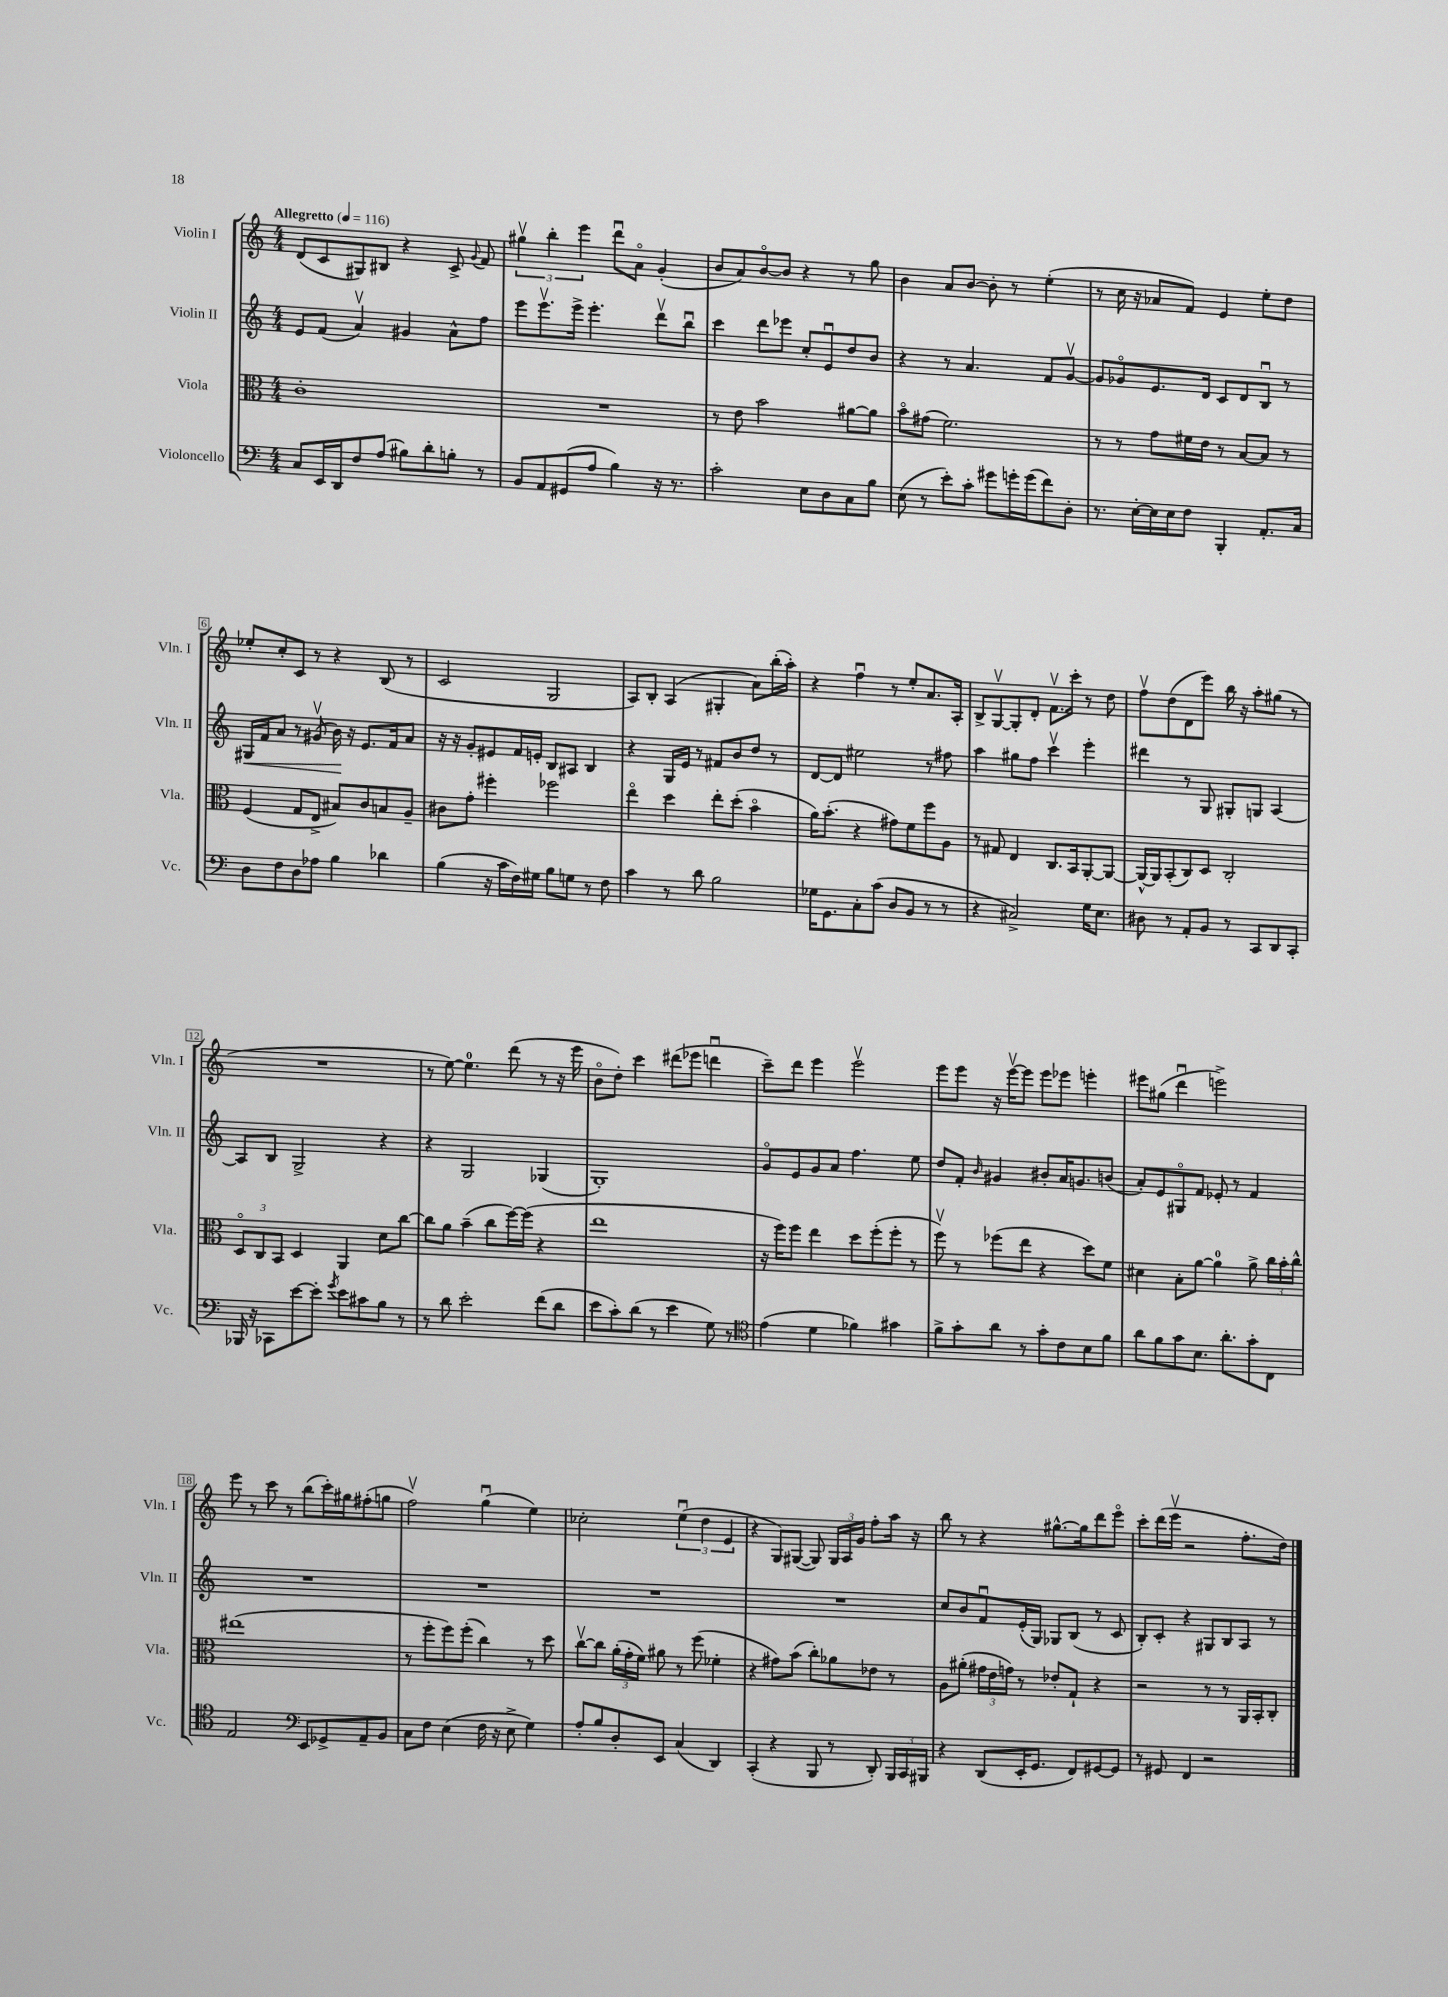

**kern	**kern	**kern	**dynam	**kern
*part4	*part3	*part2	*part2	*part1
*staff4	*staff3	*staff2	*staff2	*staff1
*I"Violoncello	*I"Viola	*I"Violin II	*	*I"Violin I
*I'Vc.	*I'Vla.	*I'Vln. II	*	*I'Vln. I
*clefF4	*clefC3	*clefG2	*	*clefG2
*k[]	*k[]	*k[]	*	*k[]
*M4/4	*M4/4	*M4/4	*	*M4/4
*MM116	*MM116	*MM116	*	*MM116
=1	=1	=1	=1	=1
!	!	!	!	!LO:TX:a:B:t=Allegretto
8C/L	1c'	8e/L	.	(8d/L
16EE/L	.	(8f/J	.	8c/
16DD/J	.	.	.	.
8F/	.	4av/)	.	8G#X/)
(8A/J	.	.	.	8B#X/J
8B#X\L)	.	4g#X/	.	4r
8d'\	.	.	.	.
8Bn'\J	.	8a^^\L	.	8c^/
.	.	.	.	8qqg/
8r	.	8ff\J	.	8f/
=2	=2	=2	=2	=2
8BB/L	1r	8eee\L	.	6gg#Xv\
8AA/	.	8.eeev\	.	.
.	.	.	.	6bb'\
(8GG#X/	.	.	.	.
.	.	16eee^\Jk	.	.
.	.	.	.	6eee\
8A/J	.	4.eee'\	.	.
4B\)	.	.	.	8dddu\L
.	.	.	.	8a\J
16r	.	8dddv\L	.	(4g'/
8.r	.	.	.	.
.	.	8bbu\J	.	.
=3	=3	=3	=3	=3
2c'\	8r	4ccc\	.	8b/L
.	8e\	.	.	8a/)
.	2b\	8ddd\L	.	[8b/
.	.	8eee-X\J	.	8b/J]
8E\L	.	8cc'/L	.	4r
8D\	.	8eu/	.	.
8C\	[8a#X\L	8dd/	.	8r
8B\J	8a#\J]	8b/J	.	8gg\
=4	=4	=4	=4	=4
(8E\	8b\L	4r	.	4b\
8r	(8g#X\J	.	.	.
8e'\L)	2.f\)	8r	.	8a/L
8c'\J	.	4.a/	.	[8b/J
8g#X\L	.	.	.	8b'\]
16gn'\L	.	.	.	8r
(16g\J	.	.	.	.
8f\)	.	8f/L	.	(4ee'\
8D'\J	.	[8gv/J	.	.
=5	=5	=5	=5	=5
8.r	8r	8g/L]	.	8r
.	8r	8g-X/	.	16cc\
[16E'\LL	.	.	.	16r
16E\]	8g\L	8.e/	.	8a-X/L
16E\J	.	.	.	.
8F\J	16f#X\L	.	.	8f/J)
.	16e\JJ	16d/Jk	.	.
4BBB'/	8r	8c/L	.	4e/
.	[8B/L	8d/	.	.
8.AA'/L	8B/J]	8Bu/J	.	8ee'\L
.	8r	8r	.	8dd\J
16C/Jk	.	.	.	.
!!LO:LB:g=z
=6	=6	=6	=6	=6
!	!	!	!LO:HP:b	!
8D\L	(4F/	16G#X/LL	<	8ee-X'/L
.	.	16f/J	.	.
8F\	.	8a/J	.	8cc'/
8D\	8G/L	8r	.	8c/J
8A-X\J	8E^/J	(8g#Xv/	.	8r
4B\	8B#X/L)	16b\)	.	4r
.	.	16r	[	.
.	8c/	8.e/L	.	.
4d-X\	8Bn/	.	.	(8B/
.	.	16f/k	.	.
.	8A~/J	8a/J	.	8r
=7	=7	=7	=7	=7
(4B\	8c#X\L	16r	.	2c/
.	.	16r	.	.
.	8g'\J	8g'/L	.	.
16r	4ff#X'\	8e#X/	.	.
16c\LL	.	.	.	.
16F\)	.	16f/L	.	.
16G#X\JJ	.	16en'/JJ	.	.
8B\L	2ff-X\	8B/L	.	2G/
8Gn\J	.	8A#X/J	.	.
8r	.	4B/	.	.
8F\	.	.	.	.
=8	=8	=8	=8	=8
4c\	4ee\	4r	.	8A/L)
.	.	.	.	8B'/J
8r	4dd\	16G/LL	.	(4A/
.	.	16e/JJ	.	.
8d\	.	8r	.	.
2B\	8ee'\L	8f#X/L	.	4G#X'/
.	(8dd'\J	8b/	.	.
.	4b\	8dd/J	.	8a\L)
.	.	8r	.	(16bb'\L
.	.	.	.	16aa'\JJ)
=9	=9	=9	=9	=9
16G-X\KL	16a\KL)	[8d/L	.	4r
8.GG\	(8.b'\J	.	.	.
.	.	8d/J]	.	.
8C'\	4r	2ee#X\	.	4ffu\
(8c\J	.	.	.	.
8D/L	8g#X\L)	.	.	8r
8BB/J	8f\	.	.	8ee'/L
8r	8ff\	8r	.	8.a/
8r	8A\J	8ff#X\	.	.
.	.	.	.	16A'/Jk
=10	=10	=10	=10	=10
4r	8r	4aa\	.	8B^/L
.	8G#X/	.	.	[8Gv/
2C#X^/)	4E/	8gg#X\L	.	8G'/]
.	.	8ff\J	.	8d'/J
.	8.C/L	4cccv\	.	8.fv\L
.	16BB/k	.	.	16ccc'\Jk
16G\KL	[8AA'/	4eee'\	.	8r
8.E\J	.	.	.	.
.	8AA/J_	.	.	8dd\
=11	=11	=11	=11	=11
8D#X\	16AA^^/LL_	4ddd#X\	.	8ffv\L
.	16AA/J]	.	.	.
8r	(8BB'/	.	.	(8dd\
8AA'/L	8C/)	8r	.	8d\
8BB/J	8D/J	8G/	.	8eee\J)
8r	2C'/	8G#X'/L	.	16bb\
.	.	.	.	16r
8CC/L	.	8Gn/J	.	8aa'\L
8DD/	.	[4A/	.	(8gg#X\J
8CC'/J	.	.	.	8r
!!LO:LB:g=z
=12	=12	=12	=12	=12
16BBB-X/	12D/L	8A/L]	.	1r
16r	.	.	.	.
.	12C/	.	.	.
8CC-X\L	.	8B/J	.	.
.	12BB/J	.	.	.
[8e\	4D/	2G^/	.	.
8e'\J]	.	.	.	.
8qg/	.	.	.	.
8e\L	4AA/	.	.	.
8c#X\	.	.	.	.
8B\J	8d\L	4r	.	.
8r	[8cc\J	.	.	.
=13	=13	=13	=13	=13
8r	8cc\L]	4r	.	8r
8d\	8a\J	.	.	[8ee\)
2e'\	(4b~\	2G/	.	4.ee\]
.	8cc\L	.	.	.
.	[16ff\L)	.	.	(8ddd\
.	(16ff\JJ]	.	.	.
(8f\L	4r	(4G-X/	.	8r
8d\J	.	.	.	16r
.	.	.	.	16eee\
=14	=14	=14	=14	=14
8e\L	1ee	1G')	.	8b\L
8c'\)	.	.	.	8dd'\J)
(8d\J	.	.	.	4ccc\
8r	.	.	.	.
4e\	.	.	.	(8ddd#X\L
.	.	.	.	8eee-X\J
8G\)	.	.	.	4dddnu\
8r	.	.	.	.
=15	=15	=15	=15	=15
*clefC4	*	*	*	*
(4e\	16r	8g/L	.	8ccc~\L)
.	16ff\KL)	.	.	.
.	8ff\J	8e/	.	8ddd\J
4d\	4ee\	8g/	.	4eee\
.	.	8a/J	.	.
4f-X\)	8dd\L	4.ff\	.	2eeev\
.	(8ff'\	.	.	.
4g#X\	8ff'\J	.	.	.
.	8r	8ee\	.	.
=16	=16	=16	=16	=16
8f^\L	8ffv\)	8dd/L	.	8eee\L
8g'\	8r	8f'/J	.	8eee\J
.	.	16qqb/	.	.
8a\J	(8ff-X\L	4g#X/	.	16r
.	.	.	.	[16eeev\KL
8r	8ee\J	.	.	8eee\J]
8g'\L	4r	8b#X'/L	.	8eee\L
8c\	.	16a/K	.	8eee-X\J
.	.	8.gn/	.	.
8B\	8dd\L)	.	.	4eeen'\
8f\J	8f\J	(8bn/J	.	.
=17	=17	=17	=17	=17
8a\L	4d#X\	8a'/L)	.	8eee#X\L
8f\	.	8e/	.	(8gg#X\J
8g\	8B'\L	8G#X/	.	4dddu\
8.B\J	[8a\J	8f/J	.	.
.	4a\]	8e-X'/	.	2eeen^\)
8.a'\L	.	.	.	.
.	.	8r	.	.
8g'\	8a^\	4f/	.	.
8C\J	24cc\LL	.	.	.
.	24b'\	.	.	.
.	24cc^^\JJ	.	.	.
!!LO:LB:g=z
=18	=18	=18	=18	=18
2E/	(1ee#X	1r	.	8eee\
.	.	.	.	8r
.	.	.	.	8ccc\
.	.	.	.	8r
*clefF4	*	*	*	*
8EE/L	.	.	.	(8bb\L
8GG-X^/	.	.	.	16ccc'\L)
.	.	.	.	16gg#X\J
8AA~/	.	.	.	(8ff#X'\
8BB/J	.	.	.	8ggn\J
=19	=19	=19	=19	=19
8C\L	8r	1r	.	2ffv\)
8F\J	8ff'\L	.	.	.
(4E\	8ff\)	.	.	.
.	(8ff'\J	.	.	.
16F\	4cc\)	.	.	(4ggu\
16r	.	.	.	.
8E^\	.	.	.	.
4G\)	8r	.	.	4ee\)
.	8dd\	.	.	.
=20	=20	=20	=20	=20
8A'/L	[8ccv\L	1r	.	2cc-X'\
8B/	8cc\J]	.	.	.
8D'/	(24a'\LL	.	.	.
.	24g'\	.	.	.
.	24f\JJ)	.	.	.
8EE/J	8a#X\	.	.	.
(4C/	8r	.	.	(6eeu\
.	(8ff\	.	.	.
.	.	.	.	6dd\
4DD/)	4f-X'\	.	.	.
.	.	.	.	6e/
=21	=21	=21	=21	=21
(4CC'/	4r	1r	.	4r
4r	8g#X\L)	.	.	8G/L)
.	(8b\J	.	.	([8G#X/J
8BBB/	8cc'\L)	.	.	8G#/])
8r	8a-X\	.	.	24G#/LL
.	.	.	.	24A/
.	.	.	.	24g/JJ
8DD'/)	8e-X\J	.	.	8ff'\L
24BBB/LL	8r	.	.	16aa\Jk
24CC/	.	.	.	.
.	.	.	.	16r
24BBB#X/JJ	.	.	.	.
=22	=22	=22	=22	=22
4r	8A\L	8cc/L	.	8bb\
.	(8a#X'\J	8b/	.	8r
(8DD/L	24g#X\LL	8fu/	.	4r
.	24e\	.	.	.
.	24gn\JJ)	.	.	.
16EE'/K	8r	(16e'/L	.	.
8.GG/J	.	16G/JJ)	.	.
.	8e-X'/L	8G-X/L	.	[8.gg#X^^\L
8FF/L)	8G`/J	(8B/J	.	.
.	.	.	.	16gg#\k]
[8GG#X/	4r	8r	.	8ddd\
8GG#/J]	.	8c/	.	8eee\J
=23	=23	=23	=23	=23
8r	2r	8B'/L)	.	8ccc'\L
8GG#X/	.	8c'/J	.	(16ddd\L
.	.	.	.	16eeev\JJ
4FF/	.	4r	.	2r
2r	8r	8G#X/L	.	.
.	8r	8B/	.	.
.	16AA/LL	8A/J	.	8.ff'\L
.	16BB'/J	.	.	.
.	8C'/J	8r	.	.
.	.	.	.	16dd\Jk)
==	==	==	==	==
*-	*-	*-	*-	*-
